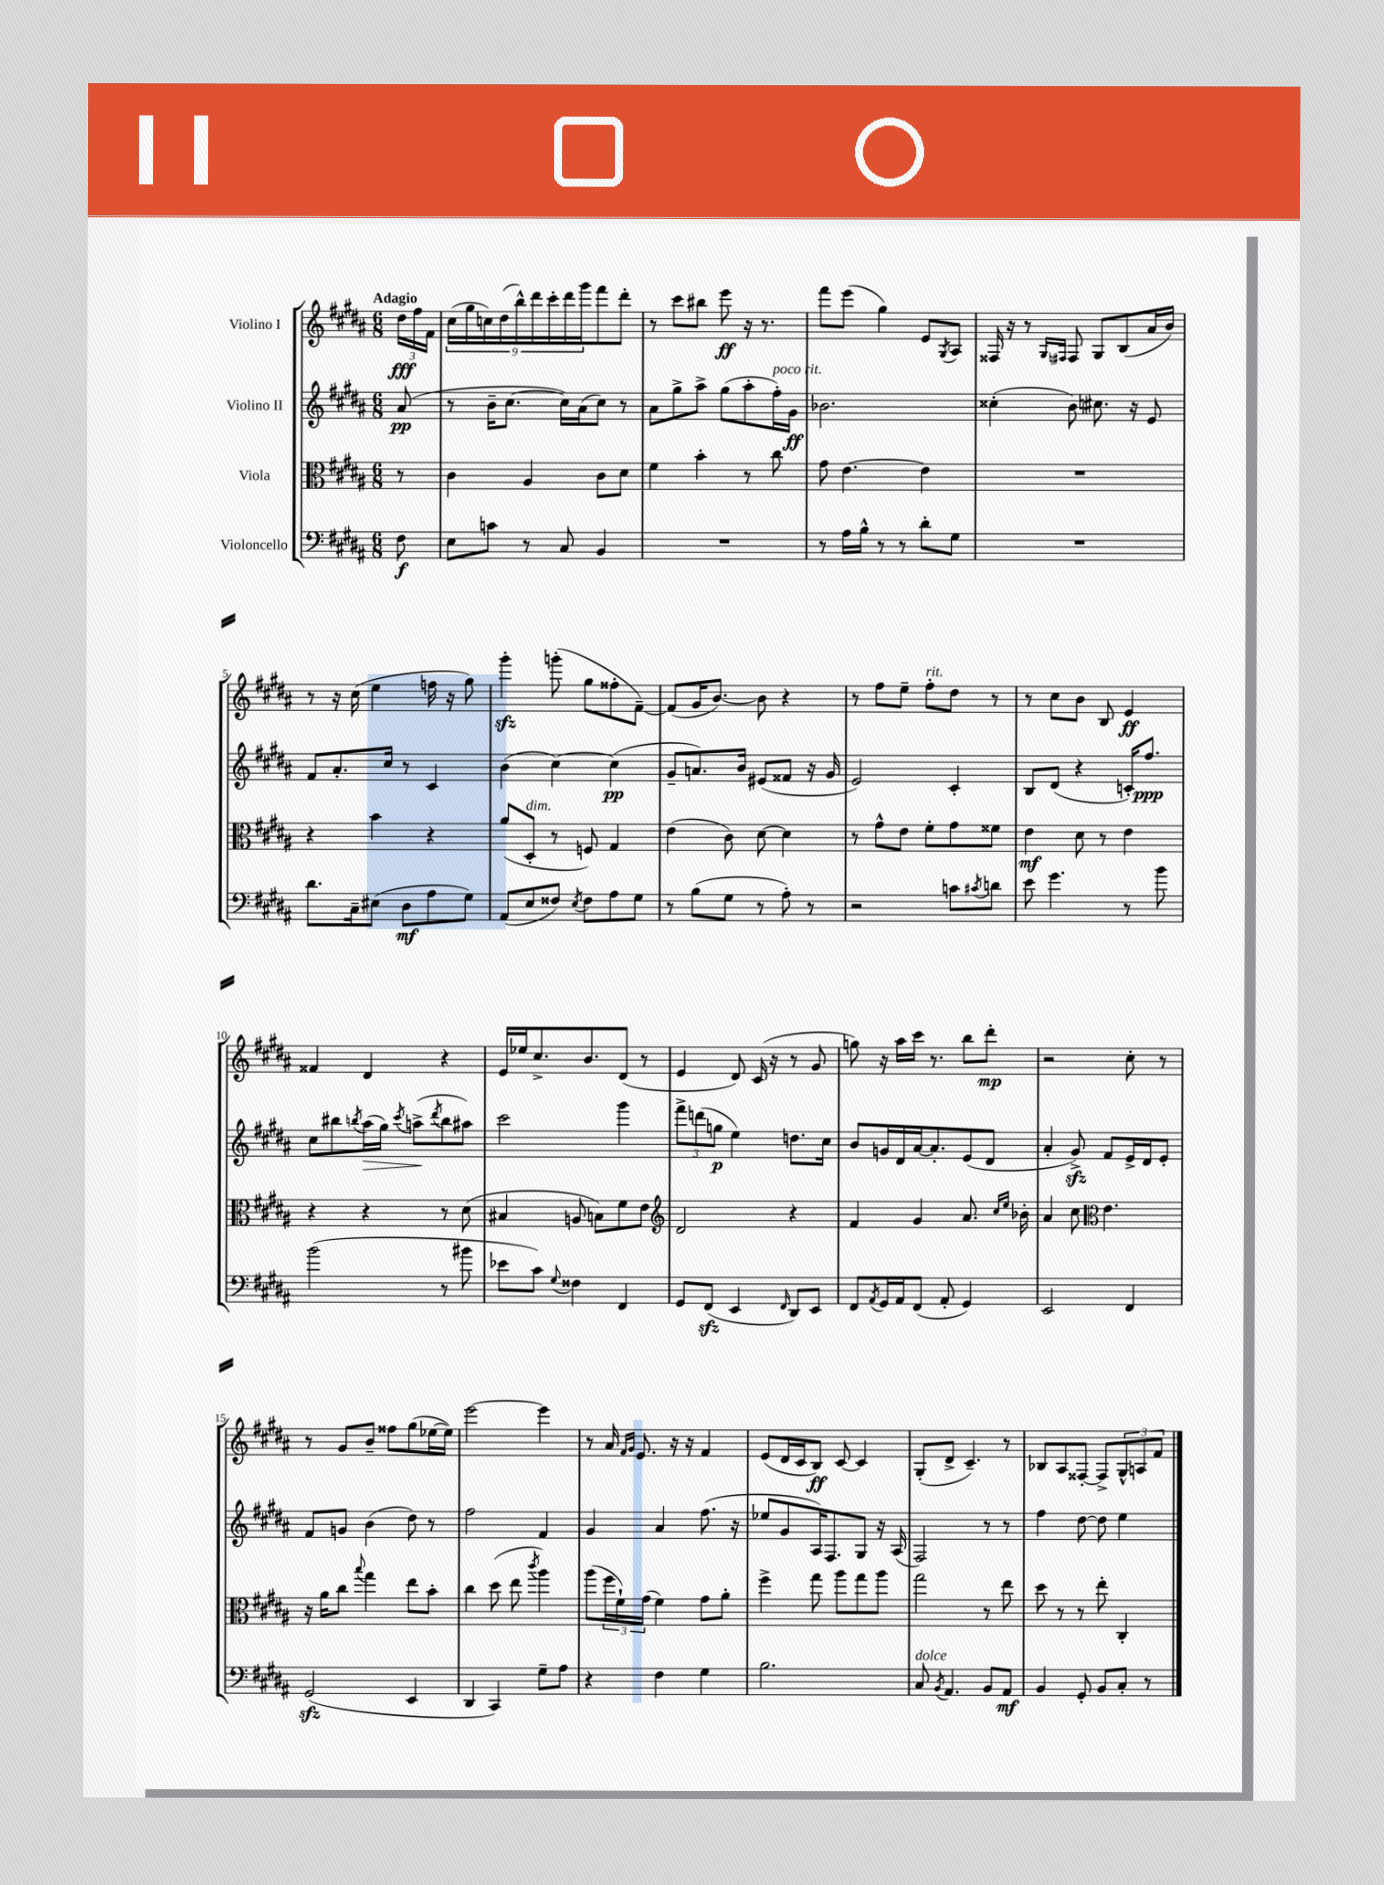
<<
\new StaffGroup <<
\new Staff = "s0" \with { instrumentName = "Violino I" } {
    \clef treble \key b \major \numericTimeSignature \time 6/8 \partial 8 \tempo "Adagio"
    \tuplet 3/2 { dis''16\fff fis''16 fis'16 } |
    \tuplet 9/8 { cis''16( gis''16 c''16) dis''16( b''16-^) dis'''16 cis'''16-. dis'''16 gis'''16 } fis'''8 dis'''8-. |
    r8 cis'''8 bis''8 e'''8\ff r16 r8. |
    fis'''8 e'''8( gis''4) e'8 \acciaccatura { gis8 } ais8 |
    fisis16 r16 r8 \grace { gis16 fis16 } fis8 gis8 b8( ais'16 b'16) |
    r8 r16 cis''16( e''4 f''16 r16 gis''8) |
    gis'''4-.\sfz g'''8-.( gis''8 fisis''8-. fis'8~--) |
    fis'8( gis'16 b'8.~) b'8 r4 |
    r8 fis''8 e''8-- fis''8-.^\markup { \italic "rit." } dis''8 r8 |
    r8 cis''8 b'8 b8 e'4\ff |
    fisis'4 dis'4 r4 |
    e'16 ees''16 cis''8.-> b'8. dis'8( r8 |
    e'4 dis'8) cis'16( r16 r8 gis'8 |
    g''8) r16 ais''16 cis'''16 r8. b''8 dis'''8-.\mp |
    r2 cis''8-. r8 |
    r8 gis'8 b'8-- fisis''8 gis''8( ees''16~ ees''16) |
    e'''2~ e'''4 |
    r8 ais'16 \grace { fis'16 gis'16 } e'8. r16 r16 fis'4 |
    e'8( dis'16 cis'16 b8\ff) cis'8~ cis'4 |
    gis8-.( dis'8-> cis'4.--) r8 |
    bes8 ais8 fisis8~-. fisis8-> \tuplet 3/2 { gis8-^ a8 fis'8 } \bar "|." |
}
\new Staff = "s1" \with { instrumentName = "Violino II" } {
    \clef treble \key b \major \numericTimeSignature \time 6/8 \partial 8
    ais'8\pp( |
    r8 b'16-- cis''8.~ cis''16) ais'16( cis''8) r8 |
    ais'8 gis''8-> ais''8-> gis''8( ais''8-. fis''16-.^\markup { \italic "poco rit." }) gis'16\ff |
    bes'2. |
    cisis''4-.( b'8) cis''8. r16 e'8 |
    fis'8 ais'8.-. cis''16 r8 cis'4 |
    b'4( cis''4~) cis''4\pp( |
    gis'8-- a'8.) b'16 eis'8( fisis'8 r16 gis'16 |
    e'2) cis'4-. |
    b8 dis'8( r4 c'16-.) fis''8.\ppp |
    cis''8 bis''8 \acciaccatura { b''8 } ais''16\>( gis''16) \acciaccatura { cis'''8 } a''8->\!( \acciaccatura { dis'''8 } b''8 ais''8) |
    cis'''2 gis'''4 |
    \tuplet 3/2 { fis'''8-> d'''8( g''8\p } e''4) d''8. cis''16 |
    b'8 g'16 dis'16 ais'16~ ais'8.-. e'8( dis'8 |
    ais'4-. gis'8->\sfz) fis'8 e'16-> dis'16 e'8-. |
    fis'8 g'8 b'4( dis''8) r8 |
    fis''2 fis'4 |
    gis'4 ais'4 fis''8.( r16 |
    ees''8 gis'8 ais16) fis8. gis8 r16 ais16( |
    fis2) r8 r8 |
    fis''4 dis''8~ dis''8 e''4 \bar "|." |
}
\new Staff = "s2" \with { instrumentName = "Viola" } {
    \clef alto \key b \major \numericTimeSignature \time 6/8 \partial 8
    r8 |
    cis'4 ais4 cis'8 dis'8 |
    fis'4 b'4-. r8 cis''8 |
    gis'8 e'4.~ e'4 |
    R2. |
    r4 b'4 r4 |
    ais'8( dis8-.^\markup { \italic "dim." } r8 f8) gis4 |
    e'4( cis'8) dis'8~ dis'4 |
    r8 gis'8-^ e'8 fis'8-. gis'8 fisis'8 |
    e'4\mf dis'8 r8 e'4 |
    r4 r4 r8 dis'8( |
    bis4 a8 b8) fis'8 e'8 |
    \clef treble dis'2 r4 |
    fis'4 gis'4 ais'8. \grace { cis''16 e''16 } bes'16-. |
    ais'4 cis''8 \clef alto e'4. |
    r16 ais'16 cis''8 \appoggiatura { b''8 } gis''4 e''8 b'8-. |
    cis''4 dis''8( e''8 \acciaccatura { cis'''8 } ais''4) |
    ais''8( \tuplet 3/2 { fis''16 fis'16-!) gis'16( } fis'4) gis'8 ais'8-. |
    fis''4-> gis''8 ais''8 gis''8 ais''8 |
    gis''2 r8 e''8 |
    dis''8 r8 r8 e''8-. cis4-. \bar "|." |
}
\new Staff = "s3" \with { instrumentName = "Violoncello" } {
    \clef bass \key b \major \numericTimeSignature \time 6/8 \partial 8
    fis8\f |
    e8 c'8 r8 cis8 b,4 |
    R2. |
    r8 ais16 b16-^ r8 r8 dis'8-. gis8 |
    R2. |
    dis'8. cis16-- eis8( dis8\mf ais8 gis8) |
    ais,8( e8 fisis8) \acciaccatura { e8 } fisis8 ais8 gis8 |
    r8 b8( gis8 r8 ais8-.) r8 |
    r2 c'8 \acciaccatura { cis'8 } d'8 |
    e'8 gis'4. r8 b'8 |
    b'2( r8 bis'8 |
    ees'8 cis'8) \appoggiatura { gis8 } fisis4 fis,4 |
    gis,8 fis,8\sfz( e,4 \grace { fis,16 } dis,8) e,8 |
    fis,8 \acciaccatura { ais,8 } gis,16 ais,16 fis,8( ais,8-. gis,4) |
    e,2 fis,4 |
    gis,2\sfz( e,4 |
    dis,4 cis,4) gis8-- ais8 |
    r4 fis4 gis4 |
    b2. |
    cis8^\markup { \italic "dolce" } \acciaccatura { b,8 } ais,4. b,8 ais,8\mf |
    b,4 gis,8-. b,8 cis8-. r8 \bar "|." |
}
>>
>>
